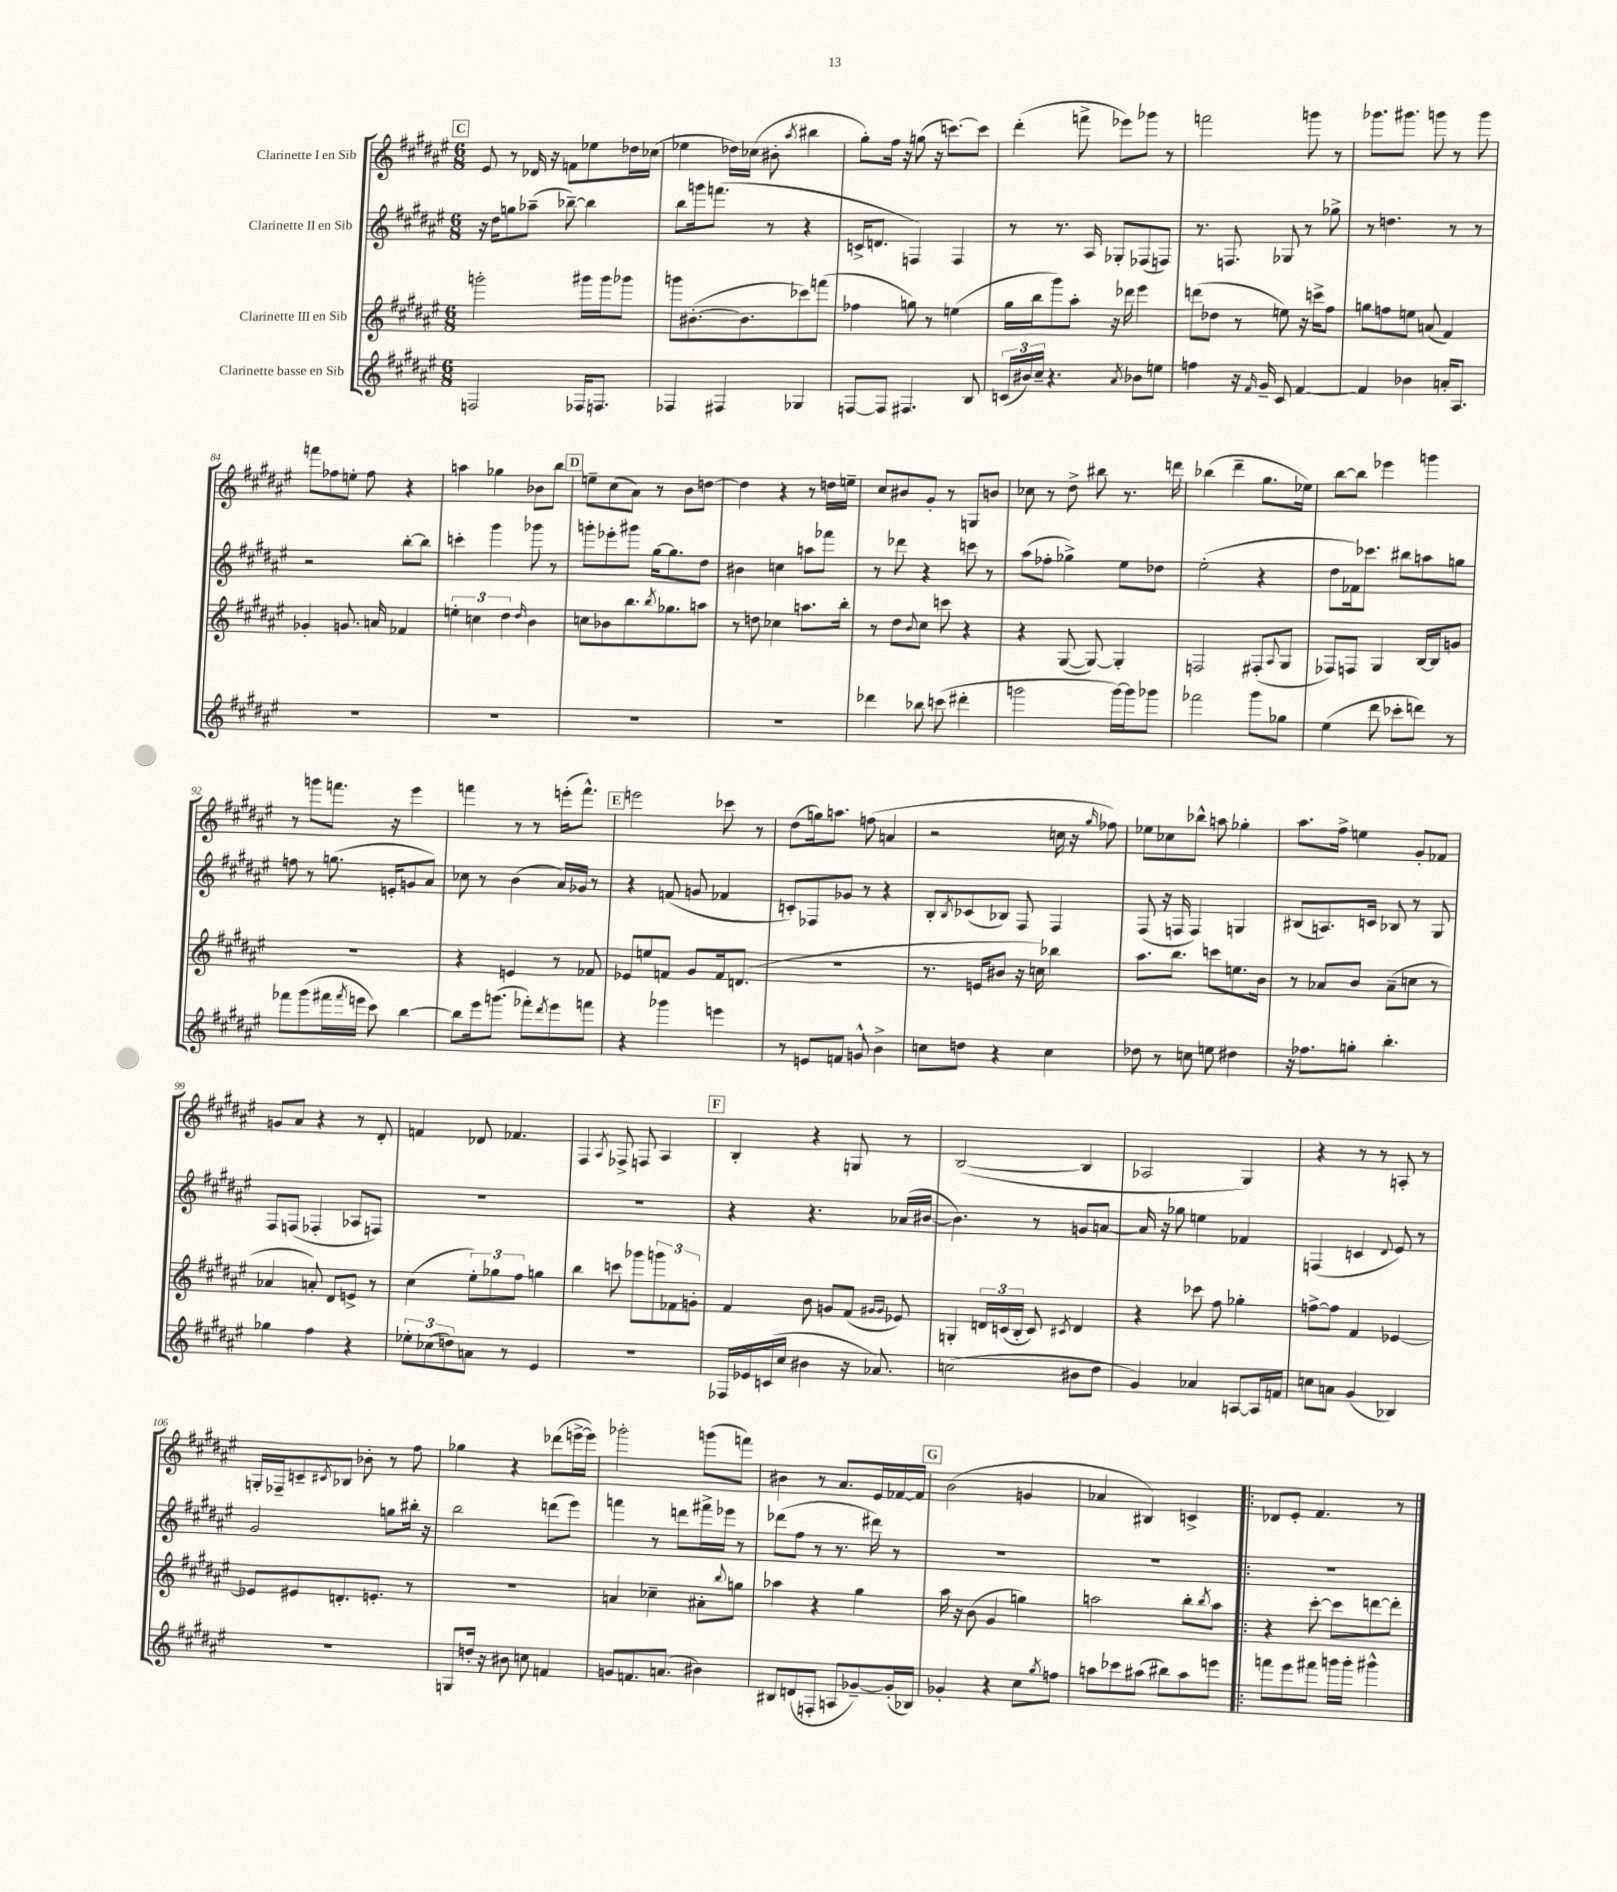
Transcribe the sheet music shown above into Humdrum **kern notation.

**kern	**kern	**kern	**kern
*part4	*part3	*part2	*part1
*staff4	*staff3	*staff2	*staff1
*I"Clarinette basse en Sib	*I"Clarinette III en Sib	*I"Clarinette II en Sib	*I"Clarinette I en Sib
*clefG2	*clefG2	*clefG2	*clefG2
*k[f#c#g#d#a#e#]	*k[f#c#g#d#a#e#]	*k[f#c#g#d#a#e#]	*k[f#c#g#d#a#e#]
*M6/8	*M6/8	*M6/8	*M6/8
!!LO:REH:place=s1:t=C
=78	=78	=78	=78
2Fn/	2gggn'\	16r	8e#/
.	.	16dd#\KL	.
.	.	8ggn\	8r
.	.	(8aa-X~\J	16d-X/
.	.	.	16r
.	.	[8bb-X~\)	8fn\L
16F-X/KL	16ggg#X\LL	4bb-\]	8ee-X\
8.Fn/J	16ggg#\J	.	.
.	8ggg-X\J	.	16dd-X\L
.	.	.	(16cc-X\JJ
=79	=79	=79	=79
4F-X/	8gggn\L	8bb\L	4ee-X\
.	([8.b#X'\	16gggn\k	.
.	.	(8.fffn\J	.
4F#X/	.	.	16dd-X\LL)
.	8.b#\]	.	(16cc-X\JJ
.	.	8r	8b#X'\
.	.	.	8qaa#/
4G-X/	8ccc-X\)	4r	4bb#X\
.	(8fffn\J	.	.
=80	=80	=80	=80
[8Fn/L	4ff-X\	16cn^/KL	8gg#'\L)
.	.	8.dn/J	.
8F/J]	.	.	16ff#\Jk
.	.	.	16r
4.F#X/	8ggn\)	4Fn/)	(8ggn\
.	8r	.	16r
.	.	.	[8.cccn\L)
.	(4een\	4F/	.
8B/	.	.	8ccc\J]
=81	=81	=81	=81
(24cn/LL	16gg#\LL	8r	(4ddd#'\
24b#X/)	.	.	.
.	16bb\J	.	.
24cc#~/JJ	.	.	.
4.r	8ggg#\)	8.r	.
.	8aa#'\J	.	8fffn^\
.	.	16A#/	.
.	16r	8G-X'/L	8eee-X\L)
.	16ddd-X\	.	.
8qa#/	.	.	.
8b-X\L	4eee#\	(8F-X/	8ggg-X\J
8een\J	.	8Fn/J)	8r
=82	=82	=82	=82
4ffn\	(8dddn\L	8.r	2fffn\
.	8dd-X\J	.	.
.	.	8.Fn/	.
16r	8r	.	.
16qqf#/	.	.	.
16g#~/	.	.	.
8c#/	8een\)	8G-X/	.
[4f#/	16r	8r	8gggn\
.	16cccn^\KL	.	.
.	8ff#\J	8gg-X^\	8r
=83	=83	=83	=83
4f#/]	8ggn\L	8r	8.ggg-X\L
.	8ffn\	4.ddn\	.
.	.	.	8.ggg#X\J
4b-X\	8een\J	.	.
.	(8an/	.	8gggn\
16an'/KL	4f#/)	8r	8r
8.A#/J	.	.	.
.	.	8r	8ggg\
!!LO:LB:g=z
=84	=84	=84	=84
2.r	4g-X'/	2r	8fffn\L
.	.	.	8ff-X\
.	8.gn/	.	8een'\J
.	.	.	8ff-\
.	16an/	.	.
.	4f-X/	[8bb'\L	4r
.	.	8bb\J]	.
=85	=85	=85	=85
2.r	6een'\	4cccn'\	4aan\
.	6ccn\	.	.
.	.	4ggg#\	4gg-X\
.	6dd#\	.	.
.	16qqdd#/	.	.
.	4b\	8ggg-X\	8b-X\L
.	.	8r	8bb\J
!!LO:REH:place=s1:t=D
=86	=86	=86	=86
2.r	8ccn\L	8gggn'\L	8een~\L
.	8b-X\	8eee-X'\	(8cc#\
.	8.bb\	8ggg#X\J	8a#\J)
.	.	[16gg#\KL	8r
.	8qbb/	.	.
.	8.gg-X\	8.gg#\]	.
.	.	.	8b\L
.	8aan\J	8dd#\J	[8ddn\J
=87	=87	=87	=87
2.r	8r	4b#X\	4dd\]
.	8ddn\	.	.
.	4cc-X\	4ccn\	4r
.	8.aan\L	8aan\L	8r
.	.	8fff-X\J	16ddn\LL
.	16bb'\Jk	.	16een~\JJ
=88	=88	=88	=88
4ddd-X\	8r	8r	8cc#/L
.	8dd#\L	8ddd-X\	8b#X/
.	8qqb/	.	.
8bb-X\	8cc#\J	4r	8g#'/J
(8cccn\	8cccn\	.	8r
4ddd#X'\	4r	8cccn\	8Gn/L
.	.	8r	8bn/J
=89	=89	=89	=89
2gggn\	4r	(8aa#\L	8cc-X\
.	.	8ff-X'\J	8r
.	([8G#/	4gg-X^\)	8dd#^\
.	8G#/_)	.	8bb#X\
[16ggg\LL)	4G#'/]	8ee#\L	8.r
16ggg\J]	.	.	.
8ggg-X\J	.	8dd-X\J	.
.	.	.	16dddn\
=90	=90	=90	=90
2fff-X\	2Fn/	(2ee#'\	(4bb-X\
.	.	.	4ddd#~\
8ggg#\L	(8F#X'/L	4r	8.gg#\L
.	8qqA#/	.	.
8gg-X\J	8G#/J	.	.
.	.	.	16ee-X\Jk)
=91	=91	=91	=91
(4ee#\	8F-X/L)	8dd#\L	[8bb\L
.	8Fn/J	16f-X\k)	8bb\J]
.	.	8.ccc-X\J	.
8ddd#\	4G#/	.	4eee-X\
8ccc-X'\L	.	8bb#X\L	.
8dddn\J)	[16B/LL	8aan\	4gggn\
.	16B/J]	.	.
8r	8gn/J	8ggn\J	.
!!LO:LB:g=z
=92	=92	=92	=92
8fff-X\L	2.r	8ffn\	8r
(8ggg#\	.	8r	8gggn\L
16fff#X\L	.	(8.ggn\	8.fffn\J
8qfff#/	.	.	.
16eeen\JJ	.	.	.
8ccc#\)	.	.	.
.	.	16en'/KL	16r
[4bb\	.	8gn/	4eee#\
.	.	8a#/J)	.
=93	=93	=93	=93
8bb\L]	4r	8cc-X\	4fffn\
16eee#\k	.	8r	.
(8.gggn\J	.	.	.
.	4en/	(4b\	8r
8fff-X'\L)	.	.	8r
8qddd#/	.	.	.
8eee#\	8r	16a#/LL)	(16eeen'\KL
.	.	16g-X/JJ	8.fff^^\J)
8fffn\J	8f-X/	8r	.
!!LO:REH:place=s1:t=E
=94	=94	=94	=94
4r	8e-X/L	4r	2eeen\
.	8een/	.	.
4ggg-X\	8fn/J	(8fn/	.
.	8g#/L	8gn/	.
4eeen\	16f/k	4f-X/	8ccc-X\
.	(8.dn/J	.	.
.	.	.	8r
=95	=95	=95	=95
8r	2.r	8cn'/L)	(8dd#\L
8en/L	.	8F-X/	16ggn\k)
.	.	.	8.aan\J
8fn/J	.	8g-X/J	.
8gn^^/	.	8r	(8ffn\
4b^\	.	4r	4an/
=96	=96	=96	=96
8ccn\L	8.r	8B'/L	2r
.	.	8qB/	.
8ddn\J	.	(8c-X/	.
.	16en/KL	.	.
4r	8b#X/J	8B-X/J)	.
.	16r	8F#/	.
.	16ccn\)	.	.
4cc\	4bb-X\	4F#/	16ccn\
.	.	.	16r
.	.	.	16qqgg#/
.	.	.	8ff-X\)
=97	=97	=97	=97
8dd-X\	8.aa#\L	(8F#/	8ee-X\L
8r	.	16r	8cc-X\
.	8.bb\J	16Fn/	.
8ccn\	.	4F/)	8bb-X^^\J
8een\	8cccn\L	.	8aan\
4dd#X\	8.een\	4Gn/	4gg-X'\
.	16b\Jk	.	.
=98	=98	=98	=98
16r	8r	(8B#X/L	8.aa#\L
8.ff-X\L	.	.	.
.	8a-X/L	8.An/)	.
.	.	.	16ff#^\Jk
8ggn'\J	8b/J	.	4een\
.	.	16cn/Jk	.
4.bb'\	(8a-~\L	8B-X/	.
.	8ccn\J	8r	8g#'/L
.	8r	8G#/	8f-X/J
!!LO:LB:g=z
=99	=99	=99	=99
4gg-X\	4a-X/	8F#/L	8gn/L
.	.	(8Fn/J	8a#/J
4ff#\	8an'/)	4F-X'/	4r
.	8d#/L	.	.
4r	8en^/J	8A-X/L	8r
.	8r	8Fn/J)	8d#'/
=100	=100	=100	=100
12ee-X'\L	(4cc#\	2.r	4fn/
(12cc-X\	.	.	.
12ddn\)	.	.	.
8an\J	12ee#'\L)	.	8d-X/
.	12gg-X\	.	.
8r	.	.	4.f-X/
.	12ff#\J	.	.
4e#/	4ggn\	.	.
=101	=101	=101	=101
2.r	4bb\	2.r	4F#/
.	.	.	8qA#/
.	8cccn\	.	8F-X^/
.	8ggg-X\L	.	8Fn/
.	12gggn\	.	4A#/
.	12f-X\	.	.
.	12gn'\J	.	.
!!LO:REH:place=s1:t=F
=102	=102	=102	=102
16F-X/LL	4f#/	4r	4B'/
16e-X/	.	.	.
(16cn/	.	.	.
16cc#/JJ	.	.	.
4b#X\	8b\	4.r	4r
.	8gn/L	.	.
16r	(8f#/J	.	8Gn/
8.a-X/)	.	.	.
.	16qqg#X/LL	.	.
.	16qqg#/JJ	.	.
.	8e-X/)	(16a-X/LL	8r
.	.	[16b#X/JJ	.
=103	=103	=103	=103
(2ccn\	4Gn'/	4.b#\])	([2B/
.	24dn/LL	.	.
.	(24cn/	.	.
.	24B'/JJ	.	.
.	8c/)	8r	.
.	8qc#X/	.	.
8b#X\L	4d/	8gn/L	4B/]
8dd#\J	.	[8an/J	.
=104	=104	=104	=104
4g#/)	4r	16a/]	2A-X/
.	.	16r	.
.	.	8gg-X\	.
4a-X/	8ccc-X\	4een\	.
.	8ff#\	.	.
[8An/L	4gg-X'\	4f-X/	4G#/)
16A/L]	.	.	.
16fn/JJ	.	.	.
=105	=105	=105	=105
8ccn\L	[8ffn^\L	(4Fn/	4r
8an\J	8ff\J]	.	.
(4g#/	4f#/	4cn/	8r
.	.	.	8r
.	.	8qqd#/	.
4B-X/)	[4e-X/	8e#/)	8An'/
.	.	8r	8r
!!LO:LB:g=z
=106	=106	=106	=106
2.r	8e-X/L]	2g#/	16Gn'/LL
.	.	.	16F-X~/J
.	8e#X/	.	8cn~/
.	.	.	8qc#X/
.	8.dn'/	.	8B-X/J
.	.	.	8b-X'\
.	8.en'/J	.	.
.	.	8ggn\L	8r
.	8r	16bb#X'\Jk	8ff#\
.	.	16r	.
=107	=107	=107	=107
8Gn/L	2.r	2bb\	4gg-X\
16ddn'/Jk	.	.	.
16r	.	.	.
8b#X\	.	.	4r
8ccn\	.	.	.
4fn/	.	(8dddn\L	(8ddd-X\L
.	.	8eee#\J)	[16eeen^\L
.	.	.	16eee\JJ])
=108	=108	=108	=108
8gn/L	4an/	4fffn\	2ggg-X'\
8.fn/	.	.	.
.	4cc-X~\	8r	.
(8.an/J	.	.	.
.	.	8dddn\L	.
4b#X\)	8a#X'\L	16fff#X^\L	(8gggn\L
.	.	16eee-X\JJ	.
.	8qqbb/	.	.
.	8ggn\J	8r	8fffn\J)
=109	=109	=109	=109
8B#X/L	4aa-X\	(8ddd-X\L	4b#X\
(8dn/	.	8ff#\J	.
8Fn'/J	4r	8r	8r
8An/L	.	8.r	8.a#/L
[8g-X~/)	4gg#\	.	.
.	.	16ddd#X\)	16e#/L
(16g-'/L]	.	8r	[16f-X/
16B-X/JJ)	.	.	16f-/JJ]
!!LO:REH:place=s1:t=G
=110	=110	=110	=110
4g-X'/	16aa#\	2.r	(2b\
.	16r	.	.
.	(8b\	.	.
4r	4g#/	.	.
8cc#\L	4ggn\)	.	4gn/
8qgg#/	.	.	.
8ffn\J	.	.	.
=111	=111	=111	=111
8aan\L	2aan\	2.r	4a-X/
8ccc-X\	.	.	.
(8aa#X\J	.	.	4B#X/)
8bb#X\L)	.	.	.
8aa#\	8bb'\L	.	4cn^/
.	8qbb/	.	.
8eeen\J	8aa\J	.	.
=112!|:	=112!|:	=112!|:	=112!|:
8fffn\L	4r	2.r	8d-X/L
8eee#\	.	.	8e#'/J
8fff#X\J	[8ccc#'\	.	4.f#/
16gggn\LL	8ccc#\L]	.	.
16ggg'\JJ	.	.	.
4ggg#X^^\	[8dddn\	.	.
.	8ddd'\J]	.	8r
==	==	==	==
*-	*-	*-	*-
